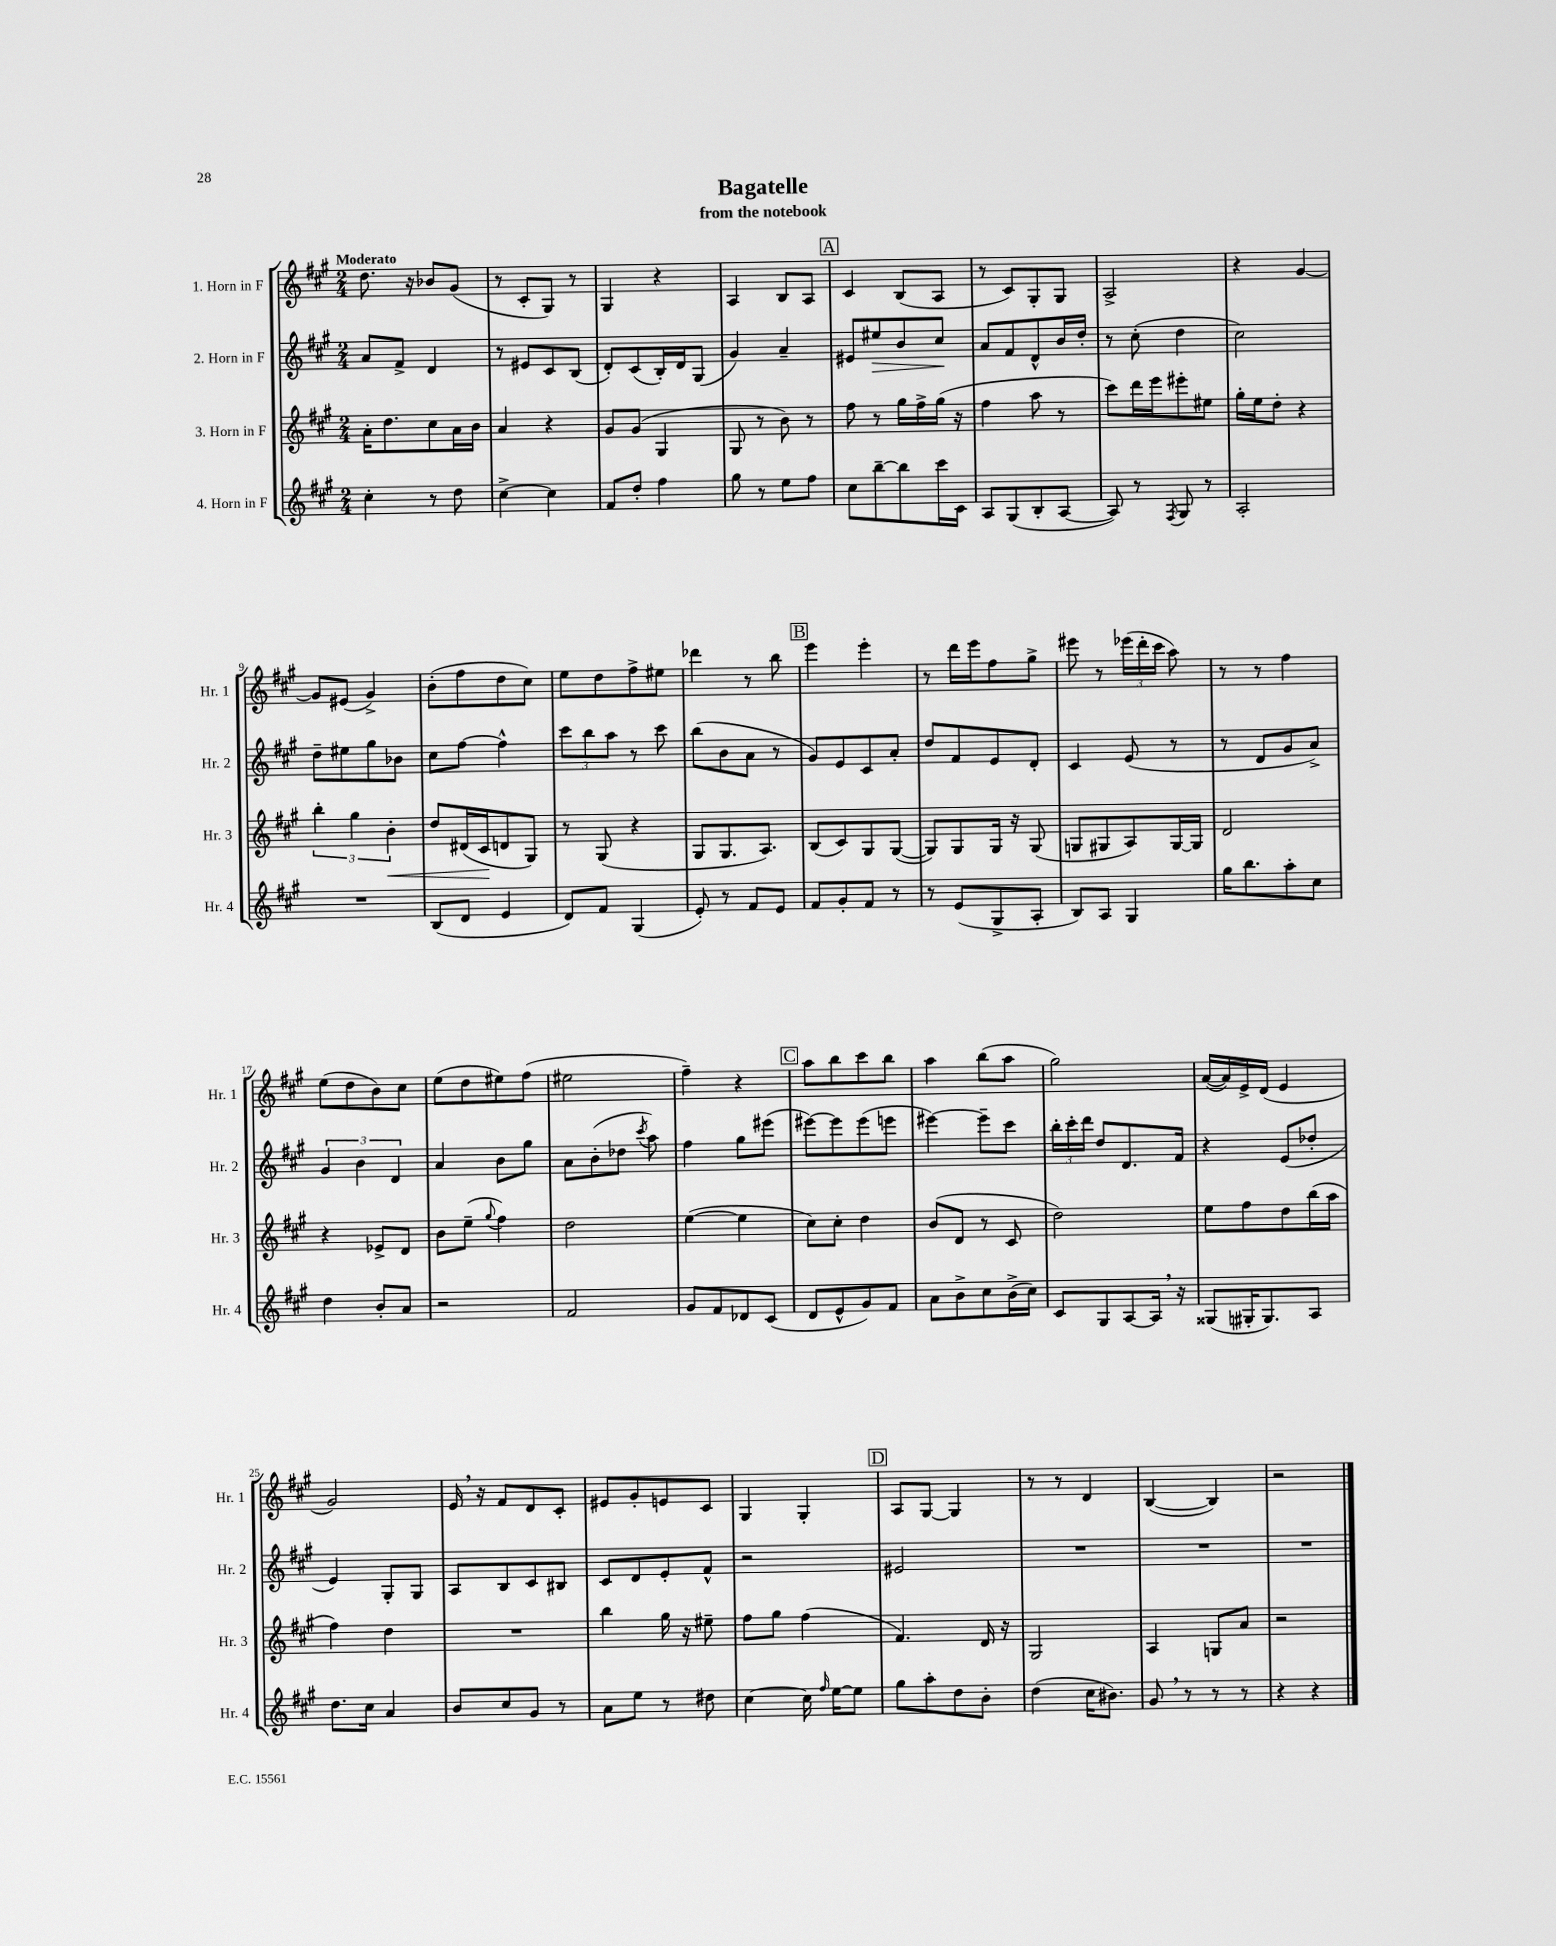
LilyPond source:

\header { title = "Bagatelle" subtitle = "from the notebook" }
<<
\new StaffGroup <<
\new Staff = "s0" \with { instrumentName = "1. Horn in F" shortInstrumentName = "Hr. 1" } {
    \clef treble \key a \major \numericTimeSignature \time 2/4 \tempo "Moderato"
    \autoBeamOff d''8. r16 bes'8[ gis'8]( |
    r8 cis'8[-. gis8]) r8 |
    gis4 r4 |
    a4 b8[ a8] |
    \mark \markup { \box "A" } cis'4 b8[( a8] |
    r8 cis'8[) gis8-. gis8] |
    a2-> |
    r4 gis'4~ |
    gis'8[ eis'8]( gis'4->) |
    b'8[-.( fis''8 d''8 cis''8]) |
    e''8[ d''8 fis''8-> eis''8] |
    des'''4 r8 b''8 |
    \mark \markup { \box "B" } e'''4 e'''4-. |
    r8 d'''16[ e'''16 fis''8 gis''8]-> |
    eis'''8 r8 \tuplet 3/2 { ees'''16[( d'''16-. cis'''16] } a''8) |
    r8 r8 fis''4 |
    e''8[( d''8 b'8) cis''8] |
    e''8[( d''8 eis''8) fis''8]( |
    eis''2 |
    fis''4--) r4 |
    \mark \markup { \box "C" } a''8[ b''8 cis'''8 b''8] |
    a''4 b''8[( a''8] |
    gis''2) |
    a'16[~( a'16) e'16-> d'16]( e'4 |
    gis'2) |
    e'16 \breathe r16 fis'8[ d'8 cis'8]-. |
    eis'8[ gis'8-. e'8 cis'8] |
    gis4 gis4-. |
    \mark \markup { \box "D" } a8[ gis8]~ gis4 |
    r8 r8 d'4 |
    b4~( b4) |
    r2 \bar "|." |
}
\new Staff = "s1" \with { instrumentName = "2. Horn in F" shortInstrumentName = "Hr. 2" } {
    \clef treble \key a \major \numericTimeSignature \time 2/4
    \autoBeamOff a'8[ fis'8]-> d'4 |
    r8 eis'8[ cis'8 b8]( |
    d'8[-.) cis'8( b16-.) d'16 gis8]( |
    gis'4) a'4-- |
    \mark \markup { \box "A" } eis'8[ eis''8\> b'8 cis''8]\! |
    a'8[ fis'8 d'8-^ b'16 d''16]-. |
    r8 cis''8-.( d''4 |
    cis''2) |
    d''8[-- eis''8 gis''8 bes'8] |
    cis''8[ fis''8]~ fis''4-^ |
    \tuplet 3/2 { cis'''8[ b''8 a''8] } r8 cis'''8 |
    b''8[( b'8 a'8] r8 |
    \mark \markup { \box "B" } gis'8[) e'8 cis'8 a'8]-. |
    d''8[ fis'8 e'8 d'8]-. |
    cis'4 e'8( r8 |
    r8 d'8[ gis'8 a'8]->) |
    \tuplet 3/2 { gis'4 b'4 d'4 } |
    a'4 b'8[ gis''8] |
    a'8[ b'8-.( des''8] \acciaccatura { cis'''8 } a''8) |
    fis''4 gis''8[ eis'''8]( |
    \mark \markup { \box "C" } eis'''8[~) eis'''8 eis'''8( e'''8] |
    eis'''4~) eis'''8[-- cis'''8] |
    \tuplet 3/2 { b''16[-. cis'''16-. d'''16] } d''8[ d'8. fis'16] |
    r4 e'8[( des''8]-. |
    e'4) gis8[-. gis8] |
    a8[ b8 cis'8 bis8] |
    cis'8[ d'8 e'8-. fis'8]-^ |
    r2 |
    \mark \markup { \box "D" } eis'2 |
    R2 |
    R2 |
    R2 \bar "|." |
}
\new Staff = "s2" \with { instrumentName = "3. Horn in F" shortInstrumentName = "Hr. 3" } {
    \clef treble \key a \major \numericTimeSignature \time 2/4
    \autoBeamOff a'16[-. d''8. cis''8 a'16 b'16] |
    a'4 r4 |
    gis'8[ gis'8]( gis4 |
    gis8 r8 b'8) r8 |
    \mark \markup { \box "A" } fis''8 r8 gis''16[ fis''16-> gis''16]( r16 |
    fis''4 a''8 r8 |
    cis'''8[) d'''16 e'''16 eis'''8-. eis''8] |
    gis''16[-. e''16 d''8]-. r4 |
    \tuplet 3/2 { b''4-. gis''4 b'4-.\< } |
    d''8[ dis'16( cis'16\! d'8 gis8]) |
    r8 gis8( r4 |
    gis8[ gis8. a8.]) |
    \mark \markup { \box "B" } b8[( cis'8) gis8 gis8]~( |
    gis8[) gis8 gis16] r16 gis8( |
    g8[ gis8 a8) gis16~ gis16] |
    d'2 |
    r4 ees'8[-> d'8] |
    b'8[ e''8]--( \appoggiatura { gis''8 } fis''4) |
    d''2 |
    e''4~( e''4 |
    \mark \markup { \box "C" } cis''8[) cis''8]-. d''4 |
    b'8[( d'8] r8 cis'8 |
    d''2) |
    e''8[ fis''8 d''8 b''16( a''16] |
    fis''4) d''4 |
    R2 |
    b''4 gis''16 r16 eis''8-- |
    fis''8[ gis''8] fis''4( |
    \mark \markup { \box "D" } fis'4.) d'16 r16 |
    gis2 |
    a4 g8[ a'8] |
    r2 \bar "|." |
}
\new Staff = "s3" \with { instrumentName = "4. Horn in F" shortInstrumentName = "Hr. 4" } {
    \clef treble \key a \major \numericTimeSignature \time 2/4
    \autoBeamOff cis''4-. r8 d''8 |
    cis''4~-> cis''4 |
    fis'8[ d''8]-. fis''4 |
    gis''8 r8 e''8[ fis''8] |
    \mark \markup { \box "A" } cis''8[ b''8~-- b''8 cis'''16 cis'16] |
    a8[ gis8( b8-. a8]~ |
    a8) r8 \acciaccatura { fis8 } gis8 r8 |
    a2-. |
    R2 |
    b8[( d'8] e'4 |
    d'8[) fis'8] gis4( |
    e'8-.) r8 fis'8[ e'8] |
    \mark \markup { \box "B" } fis'8[ gis'8-. fis'8] r8 |
    r8 e'8[( gis8-> a8]-. |
    b8[) a8] gis4 |
    gis''16[ b''8. a''8-. cis''8] |
    d''4 b'8[-. a'8] |
    r2 |
    fis'2 |
    gis'8[ fis'8 des'8 cis'8]( |
    \mark \markup { \box "C" } d'8[ e'8-^ gis'8) fis'8] |
    a'8[ b'8-> cis''8 b'16->( cis''16]) |
    cis'8[ gis8 a8~ a16] \breathe r16 |
    gisis8[( gis16-. gis8.) a8] |
    d''8.[ cis''16] a'4 |
    b'8[ cis''8 gis'8] r8 |
    a'8[ e''8] r8 dis''8 |
    cis''4~ cis''16 \grace { fis''16 } e''16[~ e''8] |
    \mark \markup { \box "D" } gis''8[ a''8-. d''8 b'8]-. |
    d''4( cis''16[ bis'8.]) |
    gis'8 \breathe r8 r8 r8 |
    r4 r4 \bar "|." |
}
>>
>>
